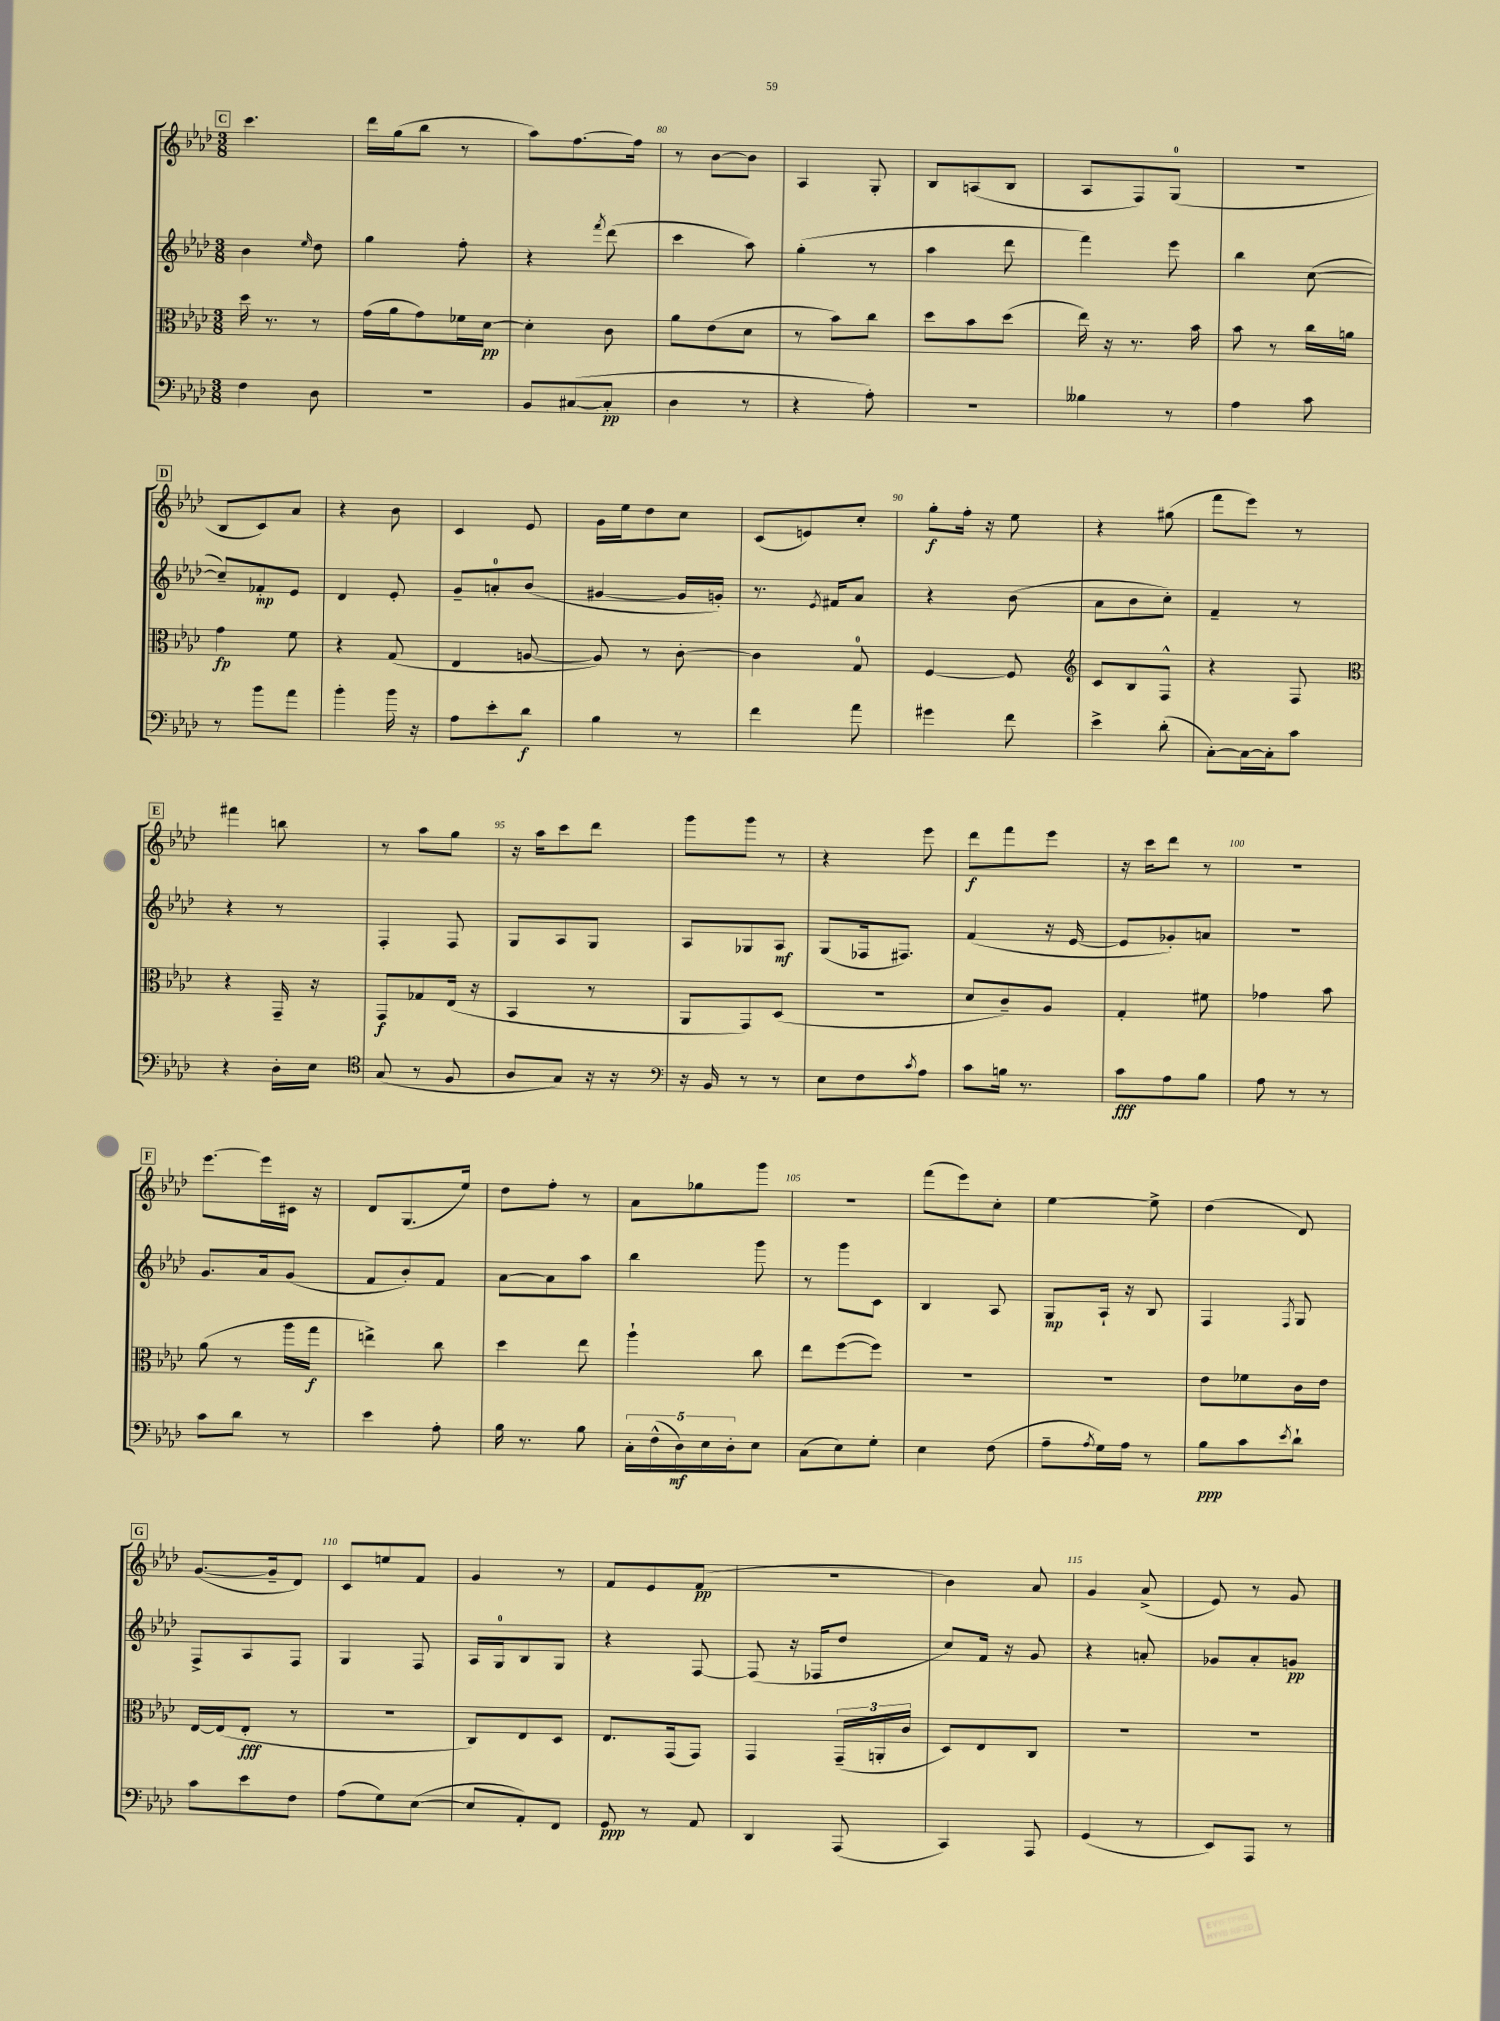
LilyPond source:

<<
\new StaffGroup <<
\new Staff = "s0" {
    \clef treble \key aes \major \numericTimeSignature \time 3/8
    \mark \markup { \box "C" } c'''4. |
    des'''16 g''16( bes''8 r8 |
    aes''8) f''8.~ f''16 |
    r8 bes'8~ bes'8 |
    aes4 g8-. |
    bes8 a8( bes8 |
    aes8 f8) g8-0( |
    R4. |
    \mark \markup { \box "D" } bes8 c'8) aes'8 |
    r4 bes'8 |
    c'4 ees'8 |
    g'16 ees''16 des''8 c''8 |
    c'8( e'8) c''8-. |
    g''8-.\f f''16-. r16 ees''8 |
    r4 gis''8( |
    f'''8 ees'''8) r8 |
    \mark \markup { \box "E" } fis'''4 b''8 |
    r8 aes''8 g''8 |
    r16 aes''16 c'''8 des'''8 |
    g'''8 g'''8 r8 |
    r4 ees'''8 |
    des'''8\f f'''8 ees'''8 |
    r16 c'''16 des'''8 r8 |
    R4. |
    \mark \markup { \box "F" } ees'''8.~ ees'''16 cis'16 r16 |
    des'8 g8.( ees''16) |
    des''8 f''8-. r8 |
    aes'8 ges''8 g'''8 |
    R4. |
    f'''8( ees'''8) c''8-. |
    ees''4~ ees''8-> |
    des''4( des'8) |
    \mark \markup { \box "G" } g'8.~( g'16-- des'8) |
    c'8 e''8 f'8 |
    g'4 r8 |
    f'8 ees'8 f'8\pp( |
    R4. |
    bes'4) aes'8 |
    g'4 aes'8->( |
    ees'8) r8 g'8 \bar "|." |
}
\new Staff = "s1" {
    \clef treble \key aes \major \numericTimeSignature \time 3/8
    \mark \markup { \box "C" } bes'4 \grace { ees''16 } des''8 |
    g''4 f''8-. |
    r4 \acciaccatura { f'''8 } des'''8( |
    c'''4 aes''8) |
    g''4-.( r8 |
    aes''4 des'''8 |
    f'''4) ees'''8 |
    bes''4 c''8~( |
    \mark \markup { \box "D" } c''8--) fes'8-.\mp ees'8 |
    des'4 ees'8-. |
    g'8-- a'8-0-. bes'8( |
    gis'4~ gis'16 g'16-.) |
    r8. \acciaccatura { ees'8 } fis'16 aes'8 |
    r4 bes'8( |
    aes'8 bes'8 c''8-.) |
    f'4-- r8 |
    \mark \markup { \box "E" } r4 r8 |
    f4-. f8 |
    g8 aes8 g8 |
    aes8 ges8 aes8\mf |
    g8( fes16 fis8.) |
    f'4( r16 ees'16~ |
    ees'8 ges'8-.) a'8 |
    R4. |
    \mark \markup { \box "F" } g'8. aes'16 g'8( |
    f'8 bes'8-.) f'8 |
    aes'8~ aes'8 aes''8 |
    bes''4 g'''8 |
    r8 g'''8 c'8 |
    bes4 aes8 |
    g8\mp aes16-! r16 bes8 |
    f4 \acciaccatura { f8 } g8 |
    \mark \markup { \box "G" } f8-> aes8 f8 |
    g4 f8 |
    aes16 g16-0 bes8 g8 |
    r4 f8~ |
    f8( r16 fes16 des''8 |
    c''8) f'16 r16 g'8 |
    r4 a'8-. |
    ges'8 aes'8-. g'8\pp \bar "|." |
}
\new Staff = "s2" {
    \clef alto \key aes \major \numericTimeSignature \time 3/8
    \mark \markup { \box "C" } des''16 r8. r8 |
    g'16( aes'16 g'8) fes'16 des'16~\pp |
    des'4-. c'8 |
    aes'8 ees'8( des'8 |
    r8 bes'8) c''8 |
    des''8 bes'8 des''8( |
    ees''16) r16 r8. bes'16 |
    bes'8 r8 c''16 a'16 |
    \mark \markup { \box "D" } g'4\fp f'8 |
    r4 g8( |
    ees4 a8~ |
    a8) r8 c'8~-. |
    c'4 g8-0 |
    f4~ f8 |
    \clef treble c'8 bes8 f8-^ |
    r4 f8 |
    \mark \markup { \box "E" } \clef alto r4 g,16-- r16 |
    g,8\f ges8 ees16( r16 |
    bes,4 r8 |
    aes,8 g,8) des8( |
    R4. |
    des'8 c'8--) aes8 |
    g4-. fis'8 |
    ges'4 bes'8 |
    \mark \markup { \box "F" } aes'8( r8 aes''16 g''16\f |
    e''4->) c''8 |
    des''4 ees''8 |
    aes''4-! c''8 |
    ees''8 f''8~( f''8) |
    R4. |
    R4. |
    ees'8 fes'8 c'16 ees'16 |
    \mark \markup { \box "G" } ees16~ ees16( ees8-.\fff r8 |
    R4. |
    c8) ees8 des8 |
    ees8. g,16( g,8) |
    g,4 \tuplet 3/2 { g,16--( a,16-. c'16 } |
    des8) ees8 c8 |
    R4. |
    R4. \bar "|." |
}
\new Staff = "s3" {
    \clef bass \key aes \major \numericTimeSignature \time 3/8
    \mark \markup { \box "C" } f4 des8 |
    R4. |
    bes,8 cis8~( cis8-.\pp |
    des4 r8 |
    r4 aes8-.) |
    R4. |
    beses4 r8 |
    aes4 c'8 |
    \mark \markup { \box "D" } r8 bes'8 aes'8 |
    bes'4-. bes'16 r16 |
    aes8 ees'8-. des'8\f |
    bes4 r8 |
    f'4 aes'8 |
    gis'4 f'8 |
    ees'4-> des'8-.( |
    c8~-.) c16~ c16-. c'8 |
    \mark \markup { \box "E" } r4 des16-. ees16 |
    \clef tenor g8( r8 f8 |
    aes8 g8) r16 r16 |
    \clef bass r16 bes,16 r8 r8 |
    ees8 f8 \acciaccatura { c'8 } aes8 |
    c'8 b16 r8. |
    c'8\fff aes8 bes8 |
    aes8 r8 r8 |
    \mark \markup { \box "F" } c'8 des'8 r8 |
    ees'4 aes8-. |
    bes16 r8. bes8 |
    \tuplet 5/4 { c16-. f16-^( des16\mf) ees16 des16-. } ees8 |
    c8( ees8) g8-. |
    ees4 f8( |
    aes8-- \acciaccatura { aes8 } g16) aes16 r8 |
    bes8\ppp c'8 \acciaccatura { ees'8 } des'8-! |
    \mark \markup { \box "G" } c'8 ees'8 f8 |
    aes8( g8) ees8~( |
    ees8 aes,8-.) f,8 |
    g,8\ppp r8 aes,8 |
    des,4 aes,,8( |
    c,4) aes,,8 |
    g,4( r8 |
    ees,8) aes,,8 r8 \bar "|." |
}
>>
>>
\layout { \context { \Score currentBarNumber = #77 \override BarNumber.break-visibility = ##(#f #t #t) barNumberVisibility = #(every-nth-bar-number-visible 5) } }
